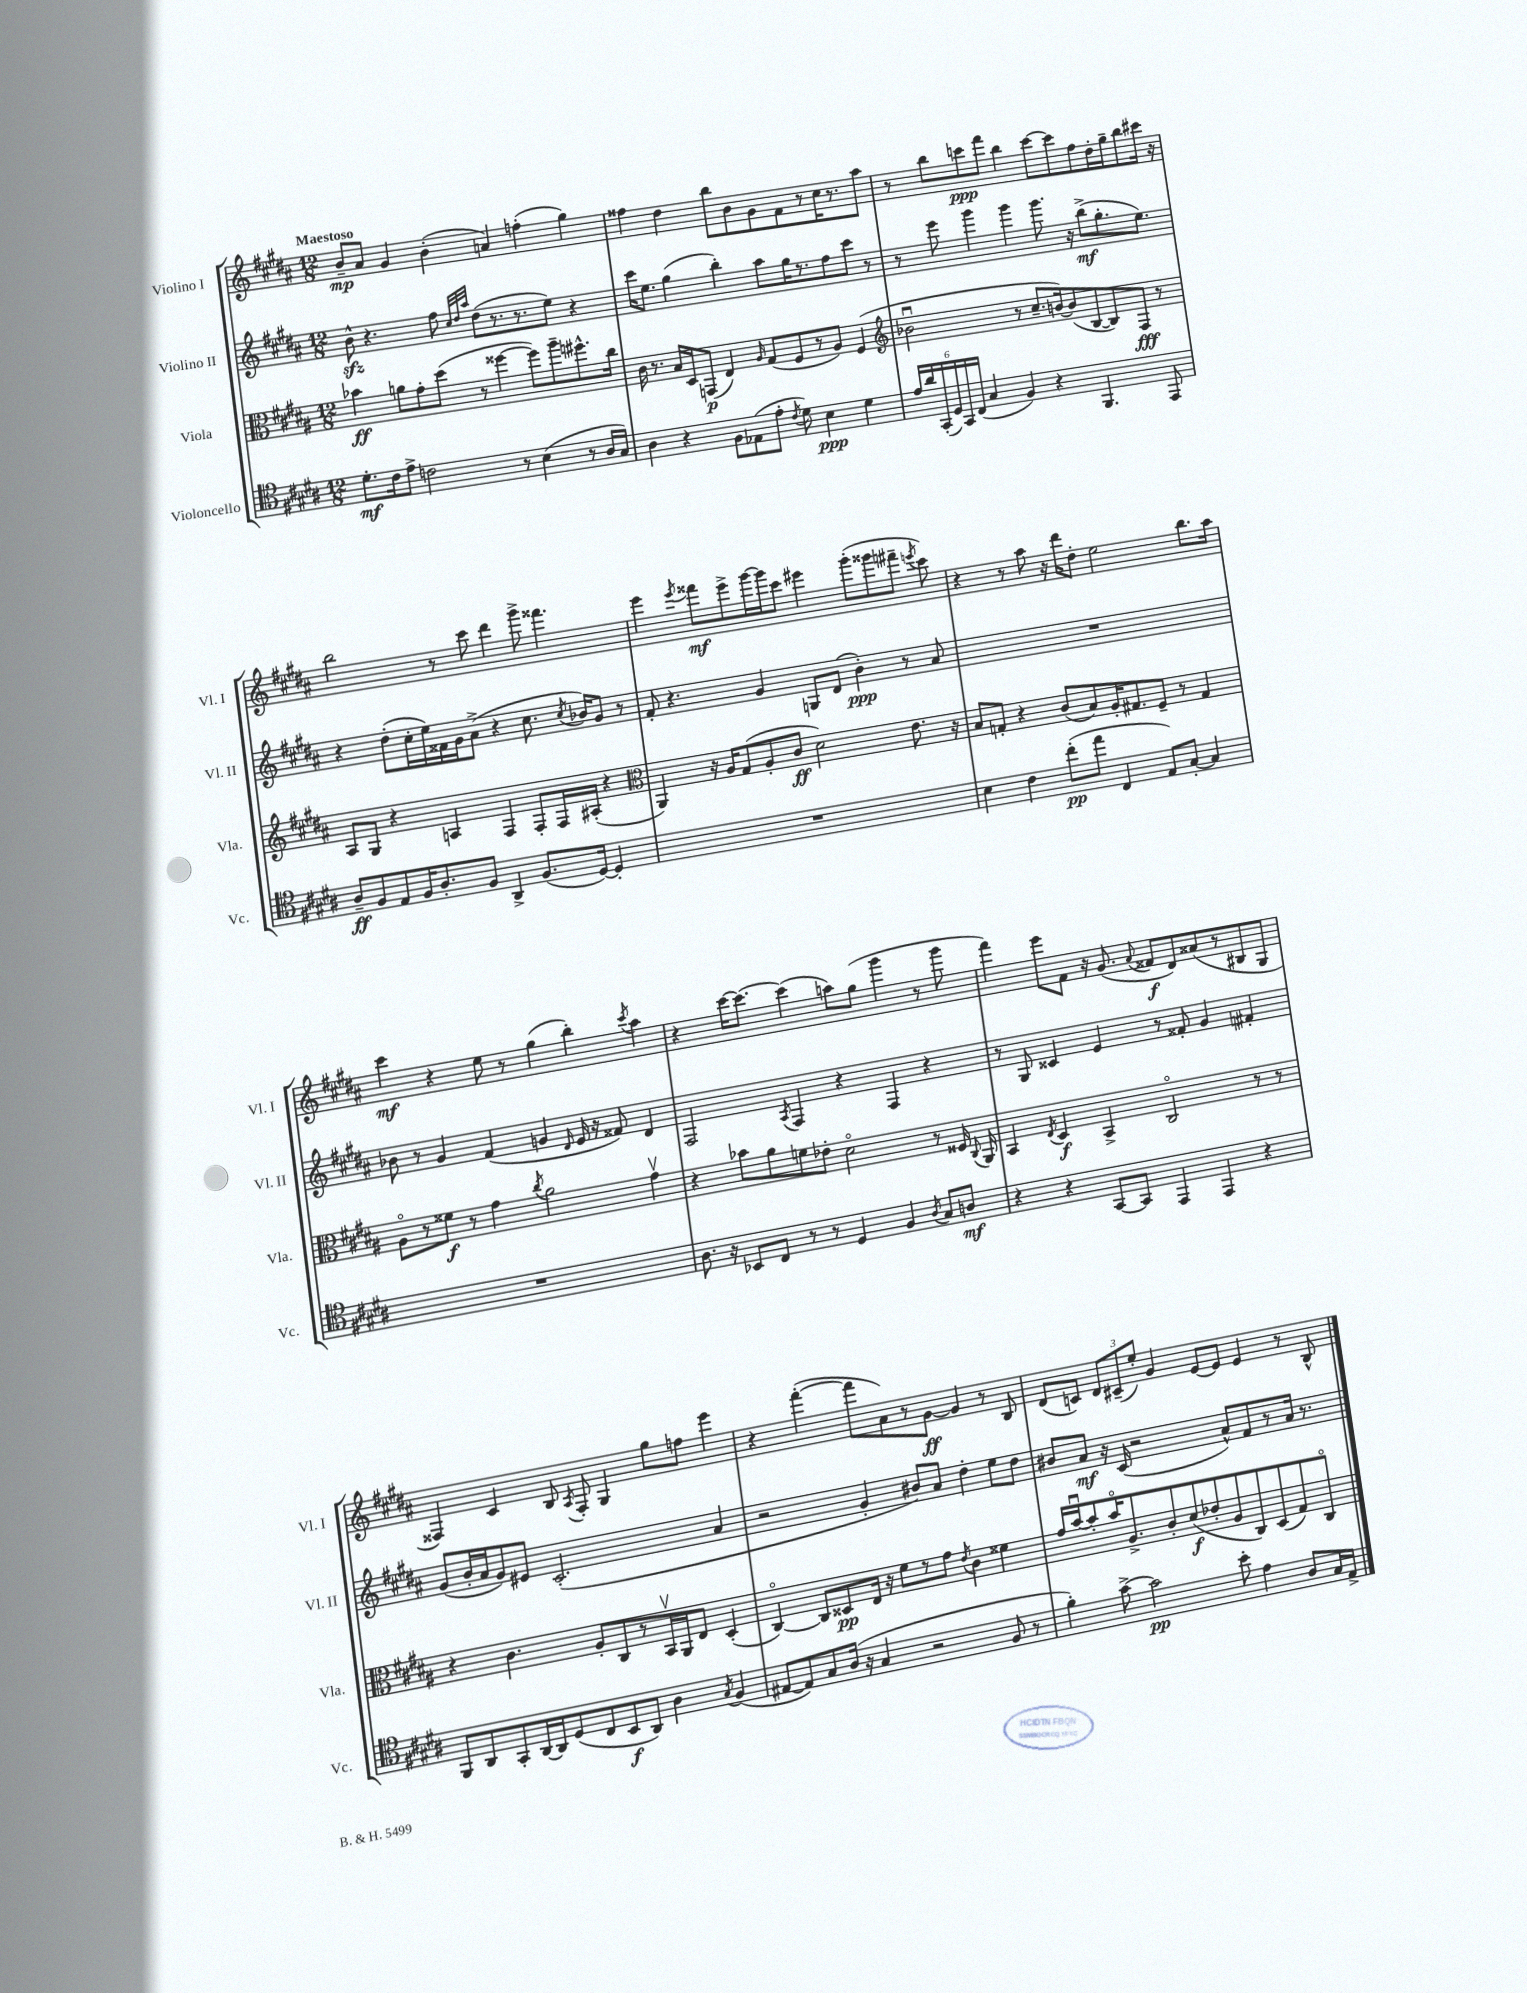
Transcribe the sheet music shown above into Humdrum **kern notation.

**kern	**dynam	**kern	**dynam	**kern	**dynam	**kern	**dynam
*part4	*part4	*part3	*part3	*part2	*part2	*part1	*part1
*staff4	*staff4	*staff3	*staff3	*staff2	*staff2	*staff1	*staff1
*I"Violoncello	*	*I"Viola	*	*I"Violino II	*	*I"Violino I	*
*I'Vc.	*	*I'Vla.	*	*I'Vl. II	*	*I'Vl. I	*
*clefC4	*	*clefC3	*	*clefG2	*	*clefG2	*
*k[f#c#g#d#a#]	*	*k[f#c#g#d#a#]	*	*k[f#c#g#d#a#]	*	*k[f#c#g#d#a#]	*
*M12/8	*	*M12/8	*	*M12/8	*	*M12/8	*
=1	=1	=1	=1	=1	=1	=1	=1
!	!	!	!	!	!	!LO:TX:a:B:t=Maestoso	!
8.d#'\L	mf	4b-X\	ff	8bzz^^\	.	8b~/L	mp
.	.	.	.	4.r	.	8a#/J	.
16c#\k	.	.	.	.	.	.	.
8e^\J	.	8an\L	.	.	.	4g#/	.
2cn\	.	8g#'\	.	.	.	.	.
.	.	(8dd#\J	.	8ff#\	.	(4b'\	.
.	.	.	.	32qqcc#/LLL	.	.	.
.	.	.	.	32qqdd#/	.	.	.
.	.	.	.	32qqaa#/JJJ	.	.	.
.	.	8r	.	(8dd#\L	.	.	.
.	.	[4ff##X\	.	8.r	.	4an/)	.
8r	.	.	.	.	.	.	.
.	.	.	.	8.r	.	.	.
(4B\	.	8ff##\L])	.	.	.	(4ffn'\	.
.	.	8aa#~\	.	8ee\J)	.	.	.
8r	.	8.ff#X^^\	.	4r	.	4gg#\)	.
16A#/LL	.	.	.	.	.	.	.
16G#/JJ)	.	16cc#\Jk	.	.	.	.	.
=2	=2	=2	=2	=2	=2	=2	=2
4A#\	.	16c#\	.	16ccc#\KL	.	4ff##X\	.
.	.	8.r	.	8.ee\J	.	.	.
4r	.	16B/LL	.	(4gg#\	.	4dd#\	.
.	.	16D#/J	.	.	.	.	.
.	.	(8GGn/J	p	.	.	.	.
8F#\L	.	4E/)	.	4bb'\)	.	8bb\L	.
(8E-X\	.	.	.	.	.	8b\	.
.	.	16qqA#/	.	.	.	.	.
8e'\J	.	(8G#/L	.	8aa#\L	.	8g#\	.
8qc#/	.	.	.	.	.	.	.
8d#\)	.	8F#/	.	16gg#\K	.	8f#\	.
.	.	.	.	8.r	.	.	.
4B\	ppp	8r	.	.	.	8r	.
.	.	8A#/J)	.	8ff#\	.	16cc#\K	.
.	.	.	.	.	.	8.r	.
4d#\	.	(4F#/	.	8ccc#\J	.	.	.
.	.	.	.	8r	.	8aa#\J	.
=3	=3	=3	=3	=3	=3	=3	=3
*	*	*clefG2	*	*	*	*	*
24e/LL	.	2b-Xu\	.	8r	.	8r	.
24a#/	.	.	.	.	.	.	.
(24GG#'/	.	.	.	.	.	.	.
24D#/)	.	.	.	8eee\	.	8bb\L	.
24GG#/	.	.	.	.	.	.	.
(24C#/JJ	.	.	.	.	.	.	.
4G#/	.	.	.	4ggg#\	.	8cccn\	ppp
.	.	.	.	.	.	8fff#\J	.
4F#/)	.	8r	.	4ggg#\	.	4bb\	.
.	.	8.cc#~/L	.	.	.	.	.
4r	.	.	.	8.ggg#\	.	[8ccc\L	.
.	.	[16bn/k)	.	.	.	.	.
.	.	(8b/]	.	.	.	8ccc\]	.
.	.	.	.	16r	.	.	.
4.FF#/	.	[8B/	.	(8bb^\L	mf	8ff#\	.
.	.	8B/])	.	8.gg#'\	.	16dd#'\L	.
.	.	.	.	.	.	16gg#~\J	.
.	.	8F#/J	fff	.	.	8bb\	.
.	.	.	.	8.ee\J)	.	.	.
8EE/	.	8r	.	.	.	16ccc#X\Jk	.
.	.	.	.	.	.	16r	.
!!LO:LB:g=z
=4	=4	=4	=4	=4	=4	=4	=4
8A#~/L	ff	8A#/L	.	4r	.	2bb\	.
8F#/	.	8G#/J	.	.	.	.	.
8E/	.	4r	.	(8dd#'\L	.	.	.
16F#/K	.	.	.	16cc#'\L	.	.	.
8.A#'/	.	.	.	16ee\)	.	.	.
.	.	4An/	.	16f##X\	.	8r	.
.	.	.	.	16g#\J	.	.	.
8F#/J	.	.	.	(8a#^\J	.	8ccc#\	.
4AA#^/	.	4F#/	.	4r	.	4ddd#\	.
(8.F#/L	.	8F#'/L	.	8.cc#\	.	8ggg#^\	.
.	.	16F#/L	.	.	.	4.fff##X\	.
.	.	.	.	8qcc#/	.	.	.
[16D#/Jk)	.	(16A#X'/JJ	.	16b-X/KL)	.	.	.
4D#'/]	.	4r	.	8g#/J	.	.	.
.	.	.	.	8r	.	.	.
=5	=5	=5	=5	=5	=5	=5	=5
*	*	*clefC3	*	*	*	*	*
1.r	.	4AA#/)	.	8f#'/	.	4eee\	.
.	.	.	.	4.r	.	.	.
.	.	.	.	.	.	8qeee/	.
.	.	16r	.	.	.	8fff##X\L	mf
.	.	16A#/KL	.	.	.	.	.
.	.	(8G#/	.	.	.	8eee^\	.
.	.	8A#'/	.	4g#/	.	[16ggg#\L	.
.	.	.	.	.	.	16ggg#\J]	.
.	.	8c#/J	ff	.	.	8ccc#\J	.
.	.	2d#\)	.	8Gn/L	.	4eee#X\	.
.	.	.	.	(8d#/J	.	.	.
.	.	.	.	4b'\)	ppp	(8ggg#'\L	.
.	.	.	.	.	.	8ggg##X\	.
.	.	8.e\	.	8r	.	8fff#X~\J	.
.	.	.	.	.	.	8qeeen/	.
.	.	.	.	8a#/	.	8ccc#\)	.
.	.	16r	.	.	.	.	.
=6	=6	=6	=6	=6	=6	=6	=6
4B\	.	8B/L	.	1.r	.	4r	.
.	.	8Gn'/J	.	.	.	.	.
4c#\	.	4r	.	.	.	8r	.
.	.	.	.	.	.	8aa#\	.
(8cc#'\L	pp	(8c#/L	.	.	.	16r	.
.	.	.	.	.	.	16ddd#\KL	.
8ee\J	.	8B/)	.	.	.	8dd#'\J	.
4C#/	.	16A#'/K	.	.	.	2ee\	.
.	.	8.G#X/	.	.	.	.	.
8E/L)	.	8F#~/J	.	.	.	.	.
[8G#'/J	.	8r	.	.	.	.	.
4G#/]	.	4G#/	.	.	.	8.bb\L	.
.	.	.	.	.	.	16aa#\Jk	.
!!LO:LB:g=z
=7	=7	=7	=7	=7	=7	=7	=7
1.r	.	8A#\L	.	8b-X\	.	4ccc#\	mf
.	.	8r	.	8r	.	.	.
.	.	8f##X\J	f	4g#/	.	4r	.
.	.	8r	.	.	.	.	.
.	.	4g#\	.	(4f#/	.	8ee\	.
.	.	.	.	.	.	8r	.
.	.	8qcc#/	.	.	.	.	.
.	.	2a#\	.	4gn/	.	(4gg#\	.
.	.	.	.	16qqd#/	.	.	.
.	.	.	.	16e/	.	4bb'\)	.
.	.	.	.	16r	.	.	.
.	.	.	.	8f##X/)	.	.	.
.	.	.	.	.	.	8qccc#/	.
.	.	4g#v\	.	4d#/	.	4aa#\	.
=8	=8	=8	=8	=8	=8	=8	=8
8.A#\	.	4r	.	2F#/	.	4r	.
16r	.	.	.	.	.	.	.
8BB-X/L	.	8b-X\L	.	.	.	[16ccc#\KL	.
.	.	.	.	.	.	8.ccc#\J_	.
8C#/J	.	8a#\	.	.	.	.	.
.	.	.	.	8qA#/	.	.	.
8r	.	8fn\	.	4F#/	.	(4ccc#\]	.
8r	.	8e-X'\J	.	.	.	.	.
4D#/	.	2d#\	.	4r	.	8aan\L)	.
.	.	.	.	.	.	(8gg#\J	.
4F#/	.	.	.	4F#/	.	4ggg#\	.
8qA#/	.	.	.	.	.	.	.
8G#/L	.	8r	.	4r	.	8r	.
8An/J	mf	16F##X/	.	.	.	8ggg#\	.
.	.	8qqC#/	.	.	.	.	.
.	.	16AA#/	.	.	.	.	.
=9	=9	=9	=9	=9	=9	=9	=9
4r	.	4BB/	.	8r	.	4fff#\)	.
.	.	.	.	8G#/	.	.	.
.	.	8qE/	.	.	.	.	.
4r	.	4D#/	f	4c##X/	.	8eee\L	.
.	.	.	.	.	.	8f#\J	.
[8GG#/L	.	4BB^/	.	4e/	.	16r	.
.	.	.	.	.	.	(8.g#/	.
8GG#/J]	.	.	.	.	.	.	.
.	.	.	.	.	.	8qqa#/	.
4EE/	.	2C#/	.	8r	.	8f##X/L	f
.	.	.	.	8f##X'/	.	8d#/)	.
4EE/	.	.	.	4g#/	.	(8a##X/	.
.	.	.	.	.	.	8r	.
4r	.	8r	.	4f#X'/	.	8B#X/	.
.	.	8r	.	.	.	8G#/J	.
!!LO:LB:g=z
=10	=10	=10	=10	=10	=10	=10	=10
8FF#/L	.	4r	.	(8g#/L	.	4F##X/)	.
8AA#/	.	.	.	16b'/L	.	.	.
.	.	.	.	16a#/J	.	.	.
8GG#'/	.	4.c#\	.	8g#/)	.	4c#/	.
[16AA#/L	.	.	.	8e#X/J	.	.	.
16AA#/J]	.	.	.	.	.	.	.
(8D#/	.	.	.	(2.c#'/	.	8B/	.
.	.	.	.	.	.	8qA#/	.
8C#/	.	8A#'/L	.	.	.	8F##'/	.
8BB/	f	8C#/	.	.	.	4G#/	.
8AA#/J)	.	8r	.	.	.	.	.
4A#\	.	16BBv/L	.	.	.	8gg#\L	.
.	.	16AA#/J	.	.	.	.	.
.	.	8E/J	.	.	.	8ffn\J	.
8qG#/	.	.	.	.	.	.	.
(4F#/	.	(4D#'/	.	4a#/	.	4eee\	.
=11	=11	=11	=11	=11	=11	=11	=11
[8E#X/L	.	[4C#/)	.	2r	.	4r	.
8E#/])	.	.	.	.	.	.	.
8G#/	.	8C#/L]	.	.	.	([4fff#'\	.
(16A#/Jk	.	8D##X/	pp	.	.	.	.
16r	.	.	.	.	.	.	.
4G#/	.	16E/Jk	.	4g#'/	.	8fff#\L]	.
.	.	16r	.	.	.	.	.
.	.	8f#\L	.	.	.	8a#\)	.
2r	.	8r	.	8b#X/L)	.	8r	.
.	.	8g#\J	.	8a#/J	.	[8g#\J	ff
.	.	8qe/	.	.	.	.	.
.	.	4c#\	.	4dd#'\	.	4g#/]	.
8F#/	.	4f##X\	.	8ee\L	.	8r	.
8r	.	.	.	8dd#\J	.	8B/	.
=12	=12	=12	=12	=12	=12	=12	=12
4f#'\)	.	16g#/LL	.	8b#X/L	.	(8d#/L	.
.	.	[16bu/J	.	.	.	.	.
.	.	8b'/]	.	8a#/J	mf	8cn/J)	.
[8g#^\	.	16b/K	.	16r	.	12d#/L	.
.	.	8.A#^/	.	(16c#/	.	.	.
.	.	.	.	.	.	(12c#X~/	.
2g#\]	pp	.	.	2r	.	.	.
.	.	.	.	.	.	12ee'/J)	.
.	.	8c#'/	.	.	.	4g#/	.
.	.	(8d#/	f	.	.	.	.
.	.	8e-X'/	.	.	.	[8e/L	.
8b'\	.	8A#/	.	8a#^^/L)	.	8e/J]	.
4e\	.	8C#/)	.	8f#/	.	4e/	.
.	.	(8D#/	.	8r	.	.	.
8A#/L	.	8G#/)	.	16a#/Jk	.	8r	.
.	.	.	.	8.r	.	.	.
16G#/L	.	8C#/J	.	.	.	8B^^/	.
16E^/JJ	.	.	.	.	.	.	.
==	==	==	==	==	==	==	==
*-	*-	*-	*-	*-	*-	*-	*-
